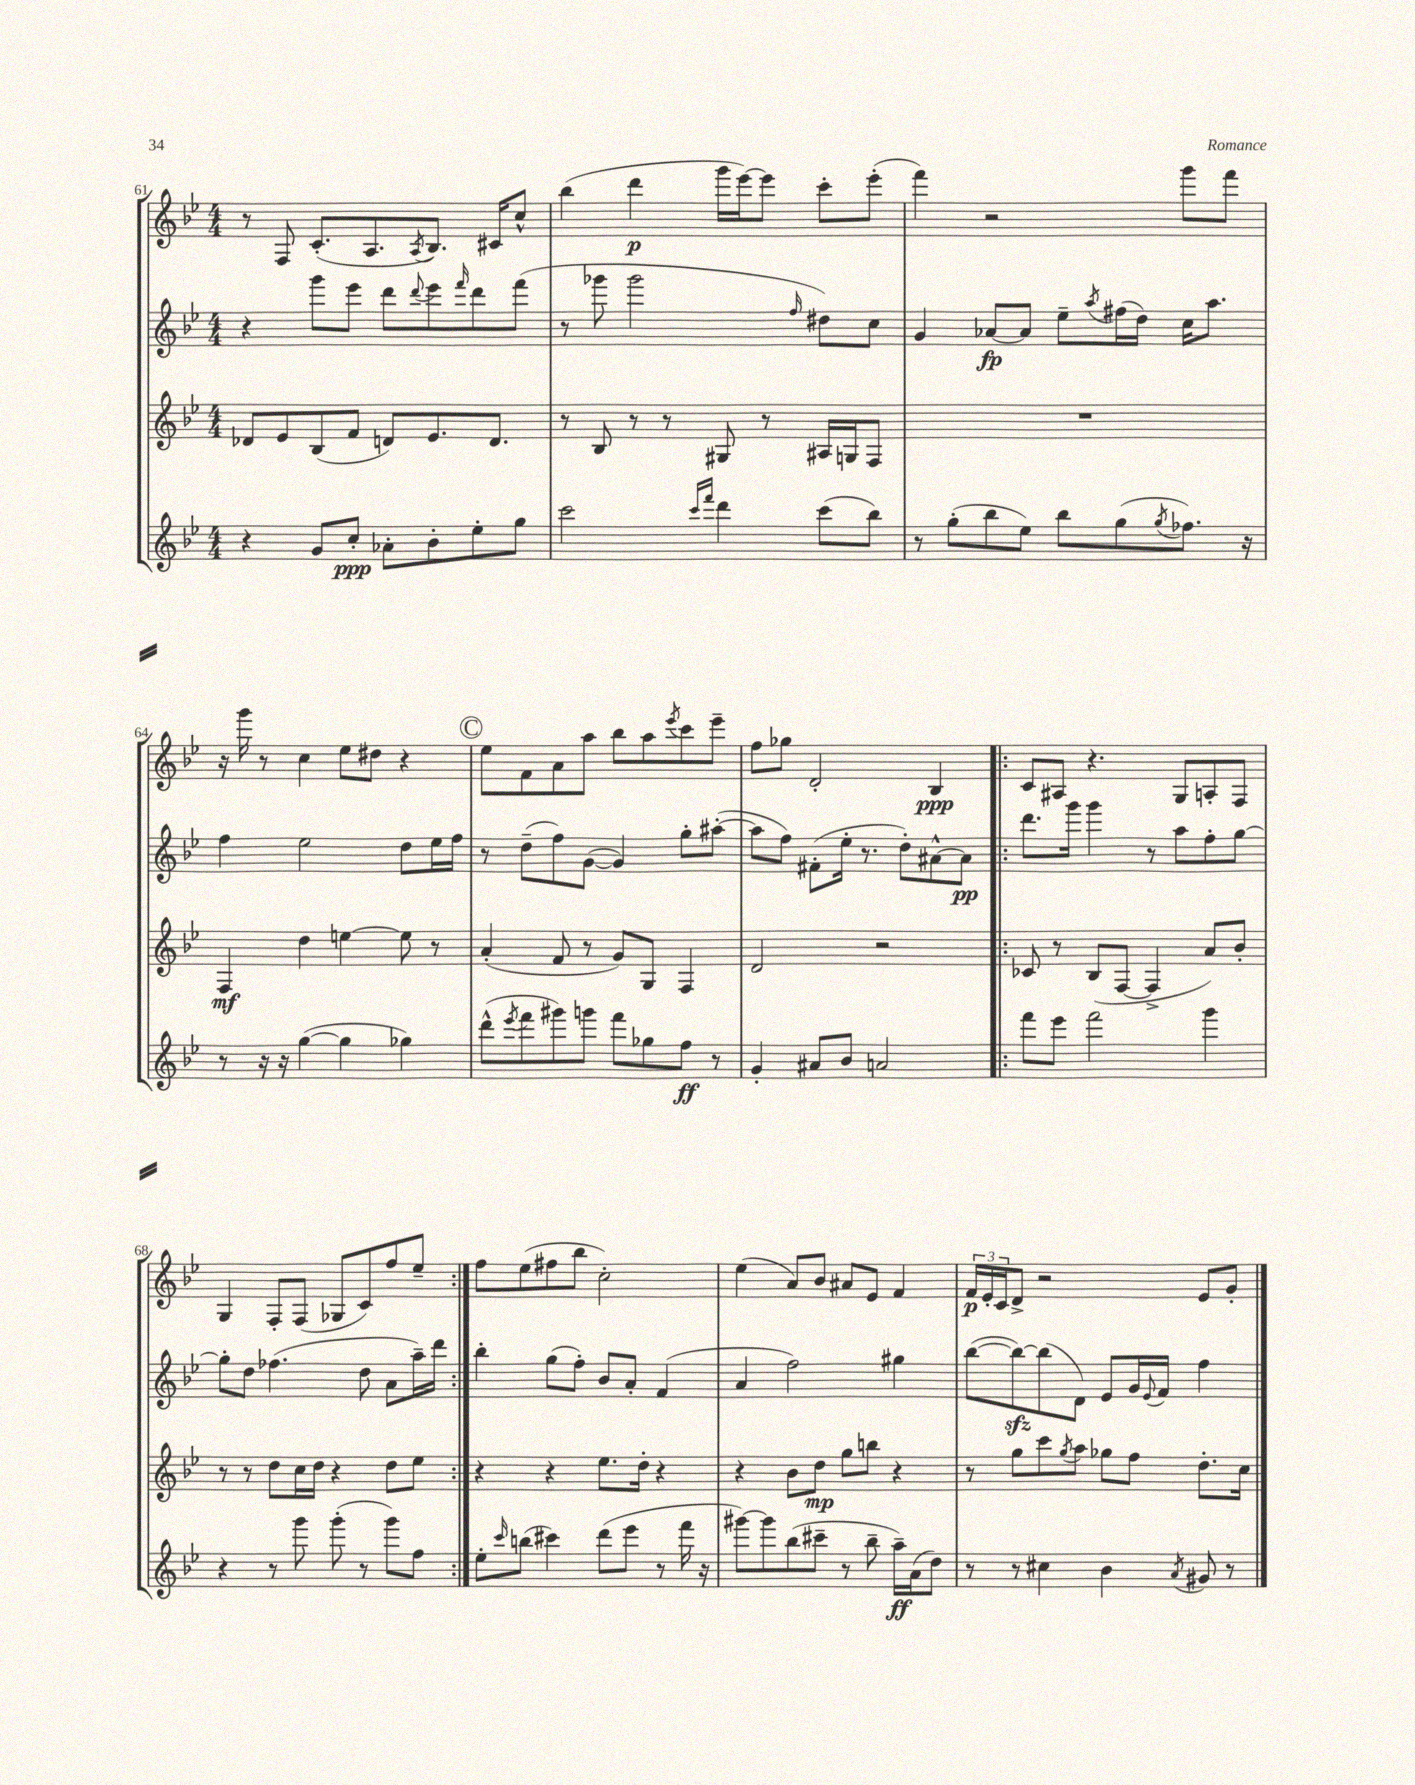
<<
\new StaffGroup <<
\new Staff = "s0" {
    \clef treble \key bes \major \numericTimeSignature \time 4/4
    r8 f8 c'8.-.( a8. \acciaccatura { a8 } bes8.) cis'16 c''8-^ |
    bes''4( d'''4\p g'''16 ees'''16~) ees'''8 c'''8-. ees'''8-.( |
    f'''4) r2 g'''8 f'''8 |
    r16 g'''16 r8 c''4 ees''8 dis''8 r4 |
    \mark \markup { \circle "C" } ees''8 f'8 a'8 a''8 bes''8 a''8 \acciaccatura { ees'''8 } c'''8 ees'''8-- |
    f''8 ges''8 d'2-. bes4\ppp |
    \repeat volta 2 { c'8 ais8 r4. g8 a8-. f8 |
    g4 f8-. f8( ges8 c'8) f''8 ees''8-- | }
    f''8 ees''8( fis''8 bes''8 c''2-.) |
    ees''4( a'8) bes'8 ais'8 ees'8 f'4 |
    \tuplet 3/2 { f'16\p ees'16-. c'16 } d'8-> r2 ees'8 g'8-. \bar "|." |
}
\new Staff = "s1" {
    \clef treble \key bes \major \numericTimeSignature \time 4/4
    r4 g'''8 ees'''8 d'''8 \appoggiatura { d'''8 } ees'''8 \grace { f'''16 } d'''8 f'''8( |
    r8 ges'''8 ges'''2 \grace { f''16 } dis''8) c''8 |
    g'4 aes'8~\fp aes'8 ees''8-- \acciaccatura { a''8 } fis''16( d''16) c''16 a''8. |
    f''4 ees''2 d''8 ees''16 f''16 |
    \mark \markup { \circle "C" } r8 d''8--( f''8) g'8~( g'4) g''8-. ais''8~-.( |
    ais''8 f''8) fis'8-.( ees''16-. r8. d''8-.) ais'8~-^ ais'8\pp |
    \repeat volta 2 { d'''8. g'''16 g'''4 r8 a''8 f''8-. g''8~ |
    g''8-. d''8 fes''4.( d''8 a'8 a''16--) d'''16 | }
    bes''4-. g''8( f''8-.) bes'8 a'8-. f'4( |
    a'4 f''2) gis''4 |
    bes''8~( bes''8~\sfz) bes''8( d'8) ees'8 g'16 \appoggiatura { ees'8 } f'16 f''4 \bar "|." |
}
\new Staff = "s2" {
    \clef treble \key bes \major \numericTimeSignature \time 4/4
    des'8 ees'8 bes8( f'8 d'8) ees'8. d'8. |
    r8 bes8 r8 r8 gis8 r8 ais16 g16 f8 |
    R1 |
    f4\mf d''4 e''4~ e''8 r8 |
    \mark \markup { \circle "C" } a'4-.( f'8 r8 g'8) g8 f4 |
    d'2 r2 |
    \repeat volta 2 { ces'8 r8 bes8( f8~ f4-> a'8) bes'8-. |
    r8 r8 d''8 c''16 d''16 r4 d''8 ees''8 | }
    r4 r4 ees''8. d''16-. r4 |
    r4 bes'8 d''8\mp g''8 b''8 r4 |
    r8 g''8 c'''8 \acciaccatura { g''8 } a''8 ges''8 f''8 d''8.-. c''16 \bar "|." |
}
\new Staff = "s3" {
    \clef treble \key bes \major \numericTimeSignature \time 4/4
    r4 g'8 c''8-.\ppp aes'8-. bes'8-. ees''8-. g''8 |
    c'''2 \grace { c'''16 f'''16 } d'''4 c'''8( bes''8) |
    r8 g''8-.( bes''8 ees''8) bes''8 g''8( \acciaccatura { g''8 } fes''8.) r16 |
    r8 r16 r16 g''4~( g''4 ges''4) |
    \mark \markup { \circle "C" } d'''8-^( \acciaccatura { ees'''8 } f'''8 gis'''8) g'''8 f'''8 ges''8 f''8\ff r8 |
    g'4-. ais'8 bes'8 a'2 |
    \repeat volta 2 { f'''8 ees'''8 f'''2 g'''4 |
    r4 r8 g'''8 g'''8-.( r8 g'''8) f''8 | }
    ees''8-. \grace { c'''16 } b''8( cis'''4) d'''8( ees'''8 r8 f'''16 r16 |
    gis'''8~) gis'''8 bes''8( cis'''8-- r8 bes''8-- a''16--\ff) a'16( d''8) |
    r8 r8 cis''4 bes'4 \acciaccatura { a'8 } gis'8 r8 \bar "|." |
}
>>
>>
\layout { \context { \Score currentBarNumber = #61 } }
